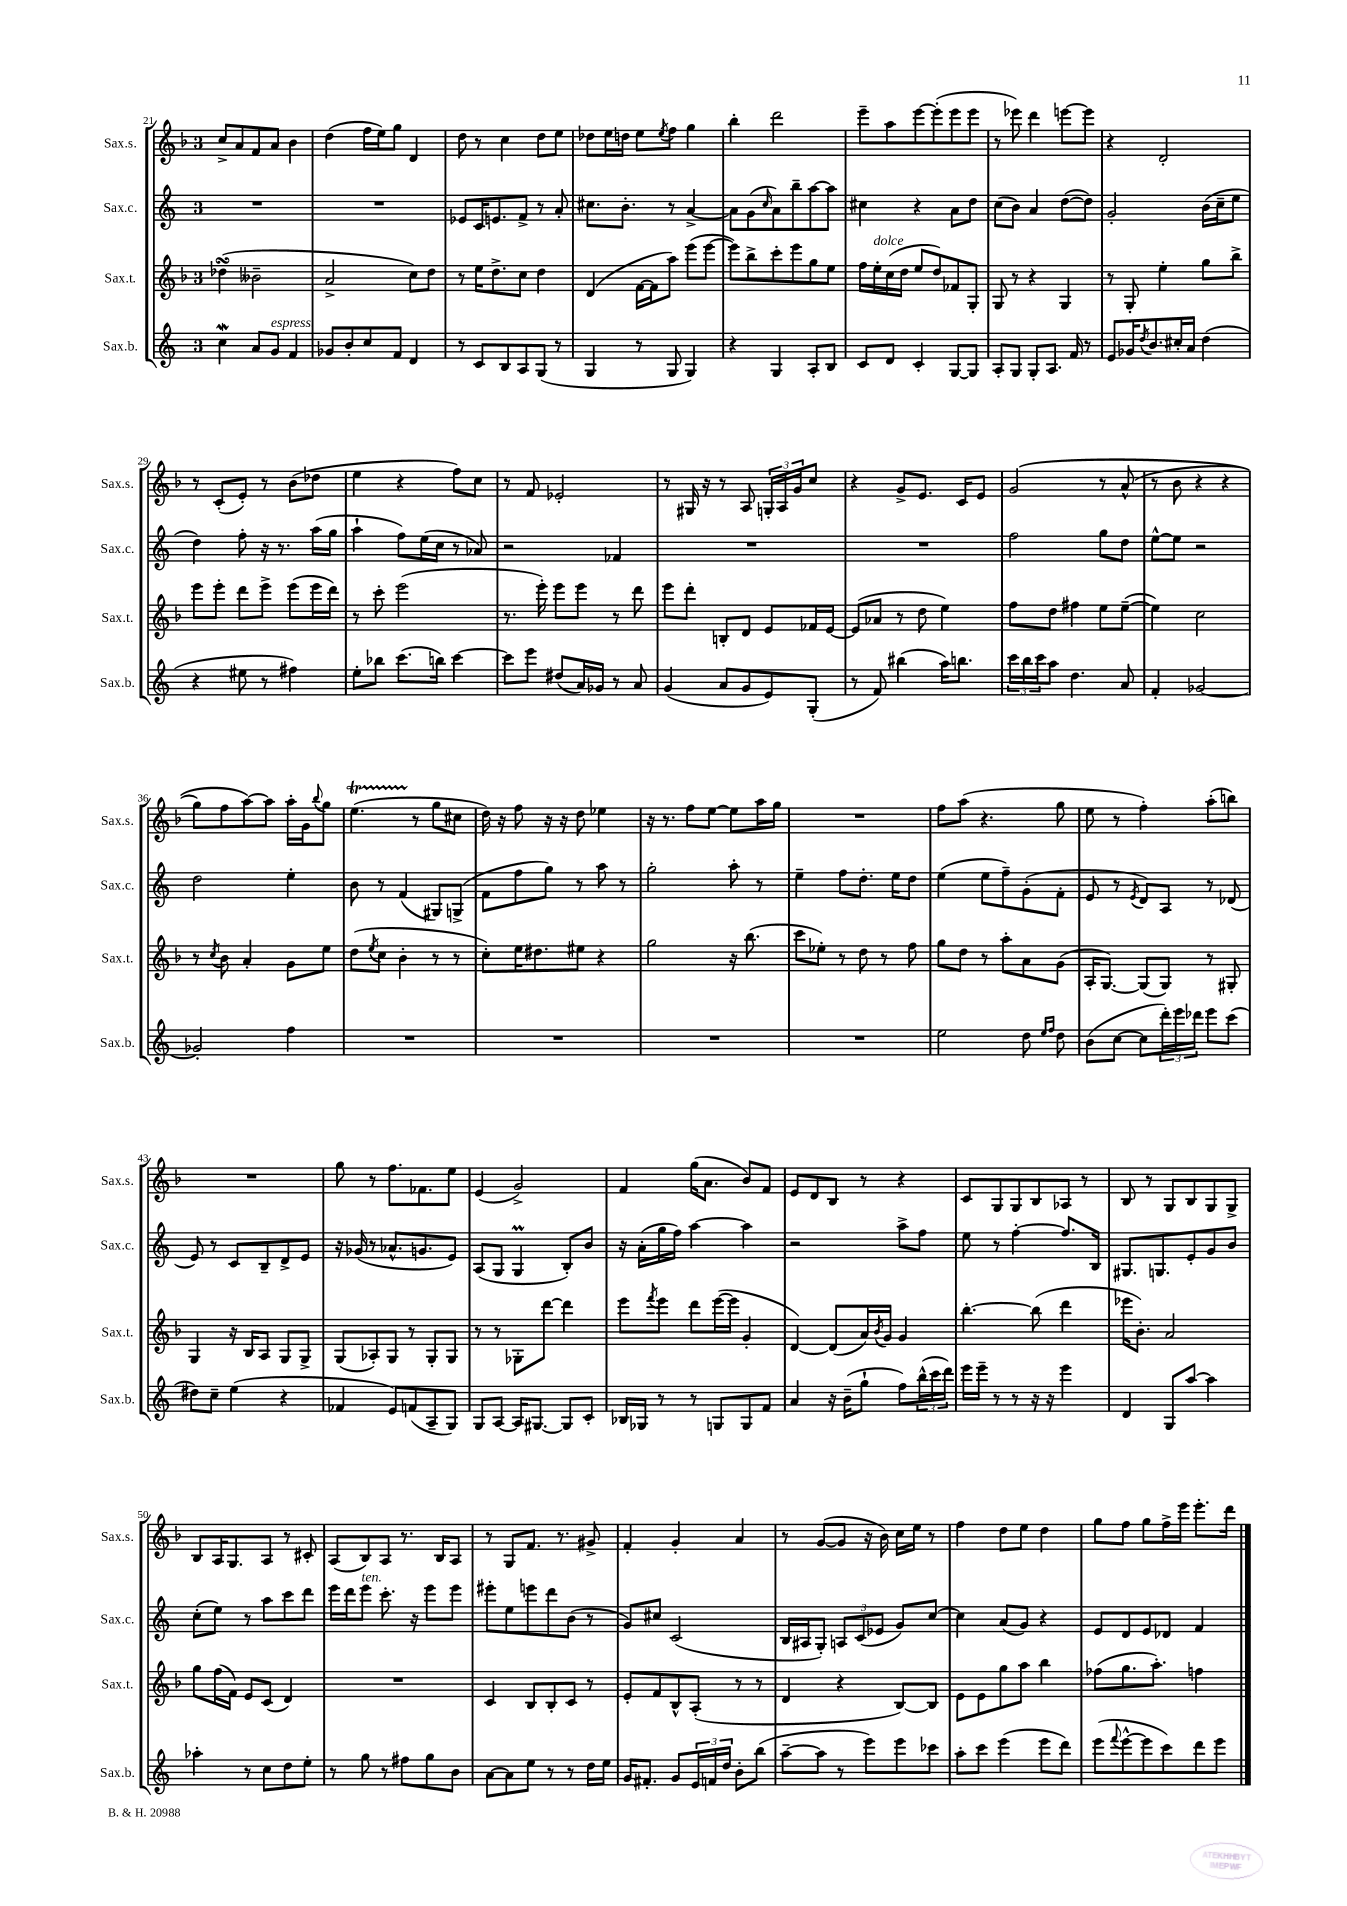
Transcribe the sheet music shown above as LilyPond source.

<<
\new StaffGroup <<
\new Staff = "s0" \with { instrumentName = "Sax.s." shortInstrumentName = "Sax.s." } {
    \clef treble \key f \major \once \override Staff.TimeSignature.style = #'single-digit \time 3/4
    c''8-> a'8 f'8 a'8 bes'4 |
    d''4( f''16 e''16) g''8 d'4 |
    d''8 r8 c''4 d''8 e''8 |
    des''8 e''16 d''16 e''8 \acciaccatura { e''8 } f''8 g''4 |
    bes''4-. d'''2 |
    e'''8-- a''8 e'''8~ e'''8-.( e'''8 e'''8 |
    r8 ees'''8) d'''4 e'''8~ e'''8 |
    r4 d'2-. |
    r8 c'8-.( e'8-.) r8 bes'8( des''8 |
    e''4 r4 f''8) c''8 |
    r8 f'8 ees'2-. |
    r8 gis16 r16 r8 a8 \tuplet 3/2 { g16-. a16 g'16 } c''8 |
    r4 g'8-> e'8. c'16 e'8 |
    g'2\( r8 a'8-^( |
    r8 bes'8 r4 r4 |
    g''8) f''8 a''8~\) a''8 a''16-. g'16 \appoggiatura { bes''8 } g''8 |
    e''4.\startTrillSpan( r8\stopTrillSpan g''8 cis''8 |
    d''16) r16 f''8 r16 r16 d''8 ees''4 |
    r16 r8. f''8 e''8~ e''8 a''16 g''16 |
    R2. |
    f''8 a''8( r4. g''8 |
    e''8 r8 f''4-.) a''8-.( b''8) |
    R2. |
    g''8 r8 f''8. fes'8. e''8 |
    e'4( g'2->) |
    f'4 g''16( a'8. bes'8) f'8 |
    e'8 d'8 bes8 r8 r4 |
    c'8 g8 g8 bes8 aes8 r8 |
    bes8 r8 g8 bes8 g8 g8-> |
    bes8 a16 g8. a8 r8 cis'8-. |
    a8( bes8) a8 r8. bes16 a8 |
    r8 g8 f'8. r8. gis'8-> |
    f'4-. g'4-. a'4 |
    r8 g'8~( g'8 r16 bes'16) c''16 e''16 r8 |
    f''4 d''8 e''8 d''4 |
    g''8 f''8 g''8 f''16-> e'''16 e'''8.-. d'''16 \bar "|." |
}
\new Staff = "s1" \with { instrumentName = "Sax.c." shortInstrumentName = "Sax.c." } {
    \clef treble \key c \major \once \override Staff.TimeSignature.style = #'single-digit \time 3/4
    R2. |
    R2. |
    ees'8 c'16 e'8. f'8-> r8 a'8-. |
    cis''8. b'8.-. r8 a'4~-> |
    a'8 g'8( \grace { c''16 } a'8) b''8-- a''8~ a''8 |
    cis''4 r4 a'8 d''8 |
    c''8( b'8) a'4 d''8~( d''8) |
    g'2-. b'16( c''16-- e''8 |
    d''4) f''8-. r16 r8. a''16( g''16 |
    a''4-! f''8) e''16( c''16 r8 aes'8) |
    r2 fes'4 |
    R2. |
    R2. |
    f''2 g''8 d''8 |
    e''8~-^ e''8 r2 |
    d''2 e''4-. |
    b'8 r8 f'4( gis8) g8->( |
    f'8 f''8 g''8) r8 a''8 r8 |
    g''2-. a''8-. r8 |
    e''4-- f''8 d''8.-. e''16 d''8 |
    e''4( e''8 f''8--) g'8-.( f'8-. |
    e'8 r8 \acciaccatura { e'8 } d'8) a8 r8 des'8( |
    e'8) r8 c'8 b8-- d'8-> e'8 |
    r16 ges'16( r8 aes'8.-^ g'8. e'8) |
    a8( g8 g4\prall b8-.) b'8 |
    r16 a'16-.( g''16 f''16) a''4~ a''4 |
    r2 a''8-> f''8 |
    e''8 r8 f''4~-. f''8. b16 |
    gis8. g8. e'8-. g'8 b'8 |
    c''8-.( e''8) r8 a''8 c'''8 d'''8 |
    e'''16 d'''16 e'''8^\markup { \italic "ten." } c'''8.-. r16 e'''8 e'''8 |
    eis'''8-. e''8 e'''8 d'''8 b'8( r8 |
    g'8) cis''8 c'2( |
    b16 ais16 g8-.) \tuplet 3/2 { a8 c'8( ees'8 } g'8) c''8~ |
    c''4 a'8( g'8) r4 |
    e'8 d'8 e'8 des'8 f'4 \bar "|." |
}
\new Staff = "s2" \with { instrumentName = "Sax.t." shortInstrumentName = "Sax.t." } {
    \clef treble \key f \major \once \override Staff.TimeSignature.style = #'single-digit \time 3/4
    des''4\turn( beses'2-- |
    a'2-> c''8) d''8 |
    r8 e''16 d''8.-> c''8 d''4 |
    d'4( f'16~ f'16 a''8) e'''8( e'''8~ |
    e'''8) bes''8-> c'''8-. e'''8 g''8 e''8 |
    f''16 e''16-.^\markup { \italic "dolce" } c''16( d''16 e''8 d''8) fes'8 g8-. |
    g8 r8 r4 g4 |
    r8 g8-. e''4-. g''8 bes''8-> |
    e'''8 e'''8-. d'''8 e'''8-> e'''8( e'''16 d'''16) |
    r8 c'''8-. e'''2( |
    r8. e'''16-.) e'''8 e'''8 r8 d'''8 |
    e'''8 d'''8-. b8-. d'8 e'8 fes'16 e'16~ |
    e'8( aes'8 r8 d''8 e''4) |
    f''8 d''8 fis''4 e''8 e''8~--( |
    e''4) c''2 |
    r8 \acciaccatura { c''8 } bes'8 a'4-. g'8 e''8 |
    d''8( \acciaccatura { e''8 } c''8 bes'4-. r8 r8 |
    c''8-.) e''16 dis''8. eis''8 r4 |
    g''2 r16 bes''8.( |
    c'''8 ees''8-.) r8 d''8 r8 f''8 |
    g''8 d''8 r8 a''8-. a'8 g'8( |
    a16-. g8.~) g8( g8) r8 gis8-. |
    g4 r16 bes16 a8 g8 g8-> |
    g8( aes8-.) g8 r8 g8-. g8 |
    r8 r8 ges8-. d'''8~ d'''4 |
    e'''8 \acciaccatura { f'''8 } e'''8 d'''8 e'''16~( e'''16 g'4-. |
    d'4~) d'8( a'16) \acciaccatura { bes'8 } g'16 g'4 |
    bes''4.~-. bes''8( d'''4 |
    ees'''16 bes'8.-.) a'2 |
    g''8 f''16( f'16) e'8 c'8( d'4) |
    R2. |
    c'4 bes8 bes8-. c'8 r8 |
    e'8-. f'8 bes8-^ a8-.( r8 r8 |
    d'4 r4 bes8~) bes8 |
    e'8 e'8 g''8 a''8 bes''4 |
    fes''8( g''8. a''8.-.) f''4 \bar "|." |
}
\new Staff = "s3" \with { instrumentName = "Sax.b." shortInstrumentName = "Sax.b." } {
    \clef treble \key c \major \once \override Staff.TimeSignature.style = #'single-digit \time 3/4
    c''4\mordent a'8 g'8^\markup { \italic "espress." } f'4 |
    ges'8 b'8-. c''8 f'8 d'4 |
    r8 c'8 b8 a8 g8( r8 |
    g4 r8 g8 g4) |
    r4 g4 a8-. b8 |
    c'8 d'8 c'4-. g8~ g8 |
    a8-. g8 g8-. a8. f'16 r8 |
    e'8 ges'16 \acciaccatura { d''8 } b'8. cis''16-. a'16 d''4( |
    r4 eis''8 r8 fis''4) |
    e''8-. bes''8 c'''8.( b''16) c'''4~ |
    c'''8 e'''8 dis''8( a'16) ges'16 r8 a'8 |
    g'4( a'8 g'8 e'8) g8-.( |
    r8 f'8) bis''4( a''16) b''8. |
    \tuplet 3/2 { c'''16 b''16 c'''16 } a''8 d''4. a'8 |
    f'4-. ges'2~ |
    ges'2-. f''4 |
    R2. |
    R2. |
    R2. |
    R2. |
    e''2 d''8 \grace { e''16 f''16 } d''8 |
    b'8( c''8~ c''8 \tuplet 3/2 { d'''16-.) e'''16 des'''16 } e'''8 c'''8( |
    dis''8) c''8-- e''4( r4 |
    fes'4 e'8) f'8( a8-- g8) |
    g8 a8~ a16 gis8.~ gis8 c'8-. |
    bes16 ges16 r8 r8 g8 g8 f'8 |
    a'4 r16 b'16--( g''8-! f''8) \tuplet 3/2 { b''16-^( c'''16 d'''16) } |
    e'''16 e'''16-- r8 r8 r16 r16 e'''4 |
    d'4 g8 a''8~ a''4 |
    aes''4-. r8 c''8 d''8 e''8-. |
    r8 g''8 r8 fis''8 g''8 b'8 |
    a'8~ a'8 e''8 r8 r8 d''16 e''16 |
    g'16 fis'8.-. g'8 \tuplet 3/2 { e'16 f'16 d''16 } b'8-. b''8( |
    a''8~-- a''8 r8 e'''8) e'''8 ces'''8 |
    a''8-. c'''8 e'''4( e'''8 d'''8) |
    e'''8( \appoggiatura { f'''8 } e'''8~-^ e'''8 c'''8) d'''8 e'''8 \bar "|." |
}
>>
>>
\layout { \context { \Score currentBarNumber = #21 } }
